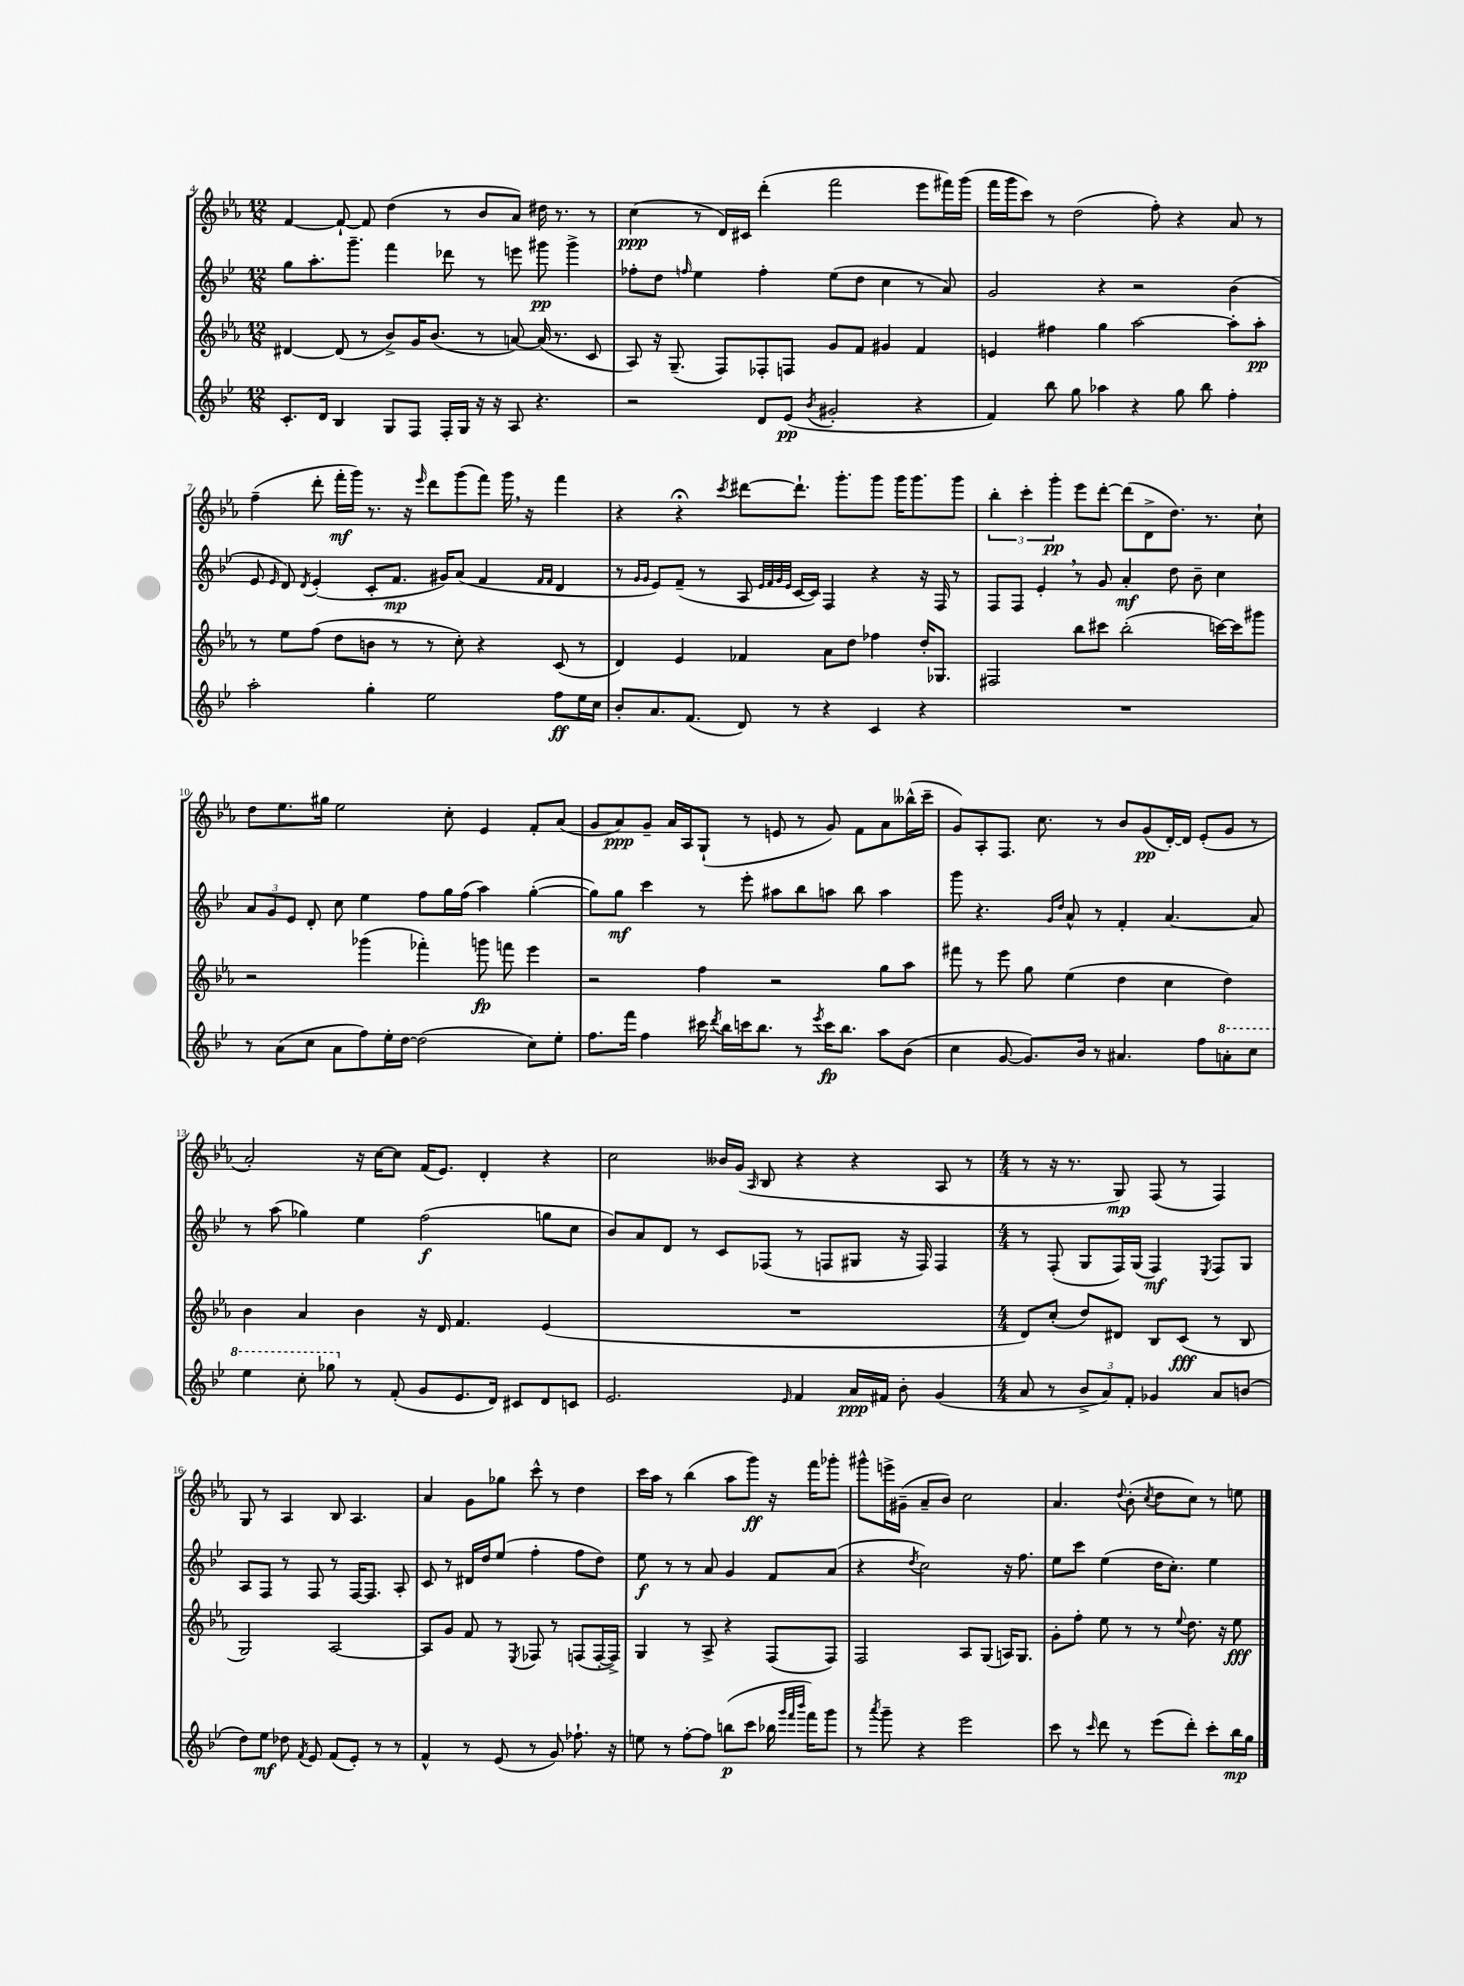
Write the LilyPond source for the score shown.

<<
\new StaffGroup <<
\new Staff = "s0" {
    \clef treble \key ees \major \numericTimeSignature \time 12/8
    \autoBeamOff f'4~ f'8~-! f'8 d''4( r8 bes'8[ aes'8]) dis''16 r8. r8 |
    c''4\ppp( r8 d'16[) cis'16] d'''4-.( f'''2 ees'''8[ fis'''16) g'''16]( |
    f'''16[ g'''16 c'''8]) r8 d''2( f''8-.) r4 aes'8 r8 |
    f''4--( d'''8-. f'''16[-.\mf g'''16]) r8. r16 \grace { ees'''16 } d'''8[ g'''8( f'''8]) g'''16 \breathe r16 f'''4 |
    r4 r4\fermata \acciaccatura { c'''8 } dis'''8[~ dis'''8.]-! g'''8.[-. g'''8] g'''16[ g'''8. g'''8] |
    \tuplet 3/2 { bes''4-. c'''4-. g'''4-.\pp } ees'''8[ d'''8]~-. d'''8[( d'8-> d''8.]) r8. c''8-! |
    d''8[ ees''8. gis''16] ees''2 c''8-. ees'4 f'8[-. aes'8]( |
    g'8[ aes'8\ppp) g'8]-- aes'16[ aes16 g8]-!( r8 e'8 r8 g'8) f'8[ aes'8 beses''16-^( c'''16]-- |
    g'8[) aes8-. f8.] c''8. r8 bes'8[ g'8\pp( d'16~-.) d'16] ees'8[-.( g'8] r8 |
    aes'2-.) r16 c''16[~ c''8] f'16[( ees'8.]) d'4-. r4 |
    c''2 beses'16[ g'16]( \grace { aes16 } bes8 r4 r4 aes8 r8 |
    \numericTimeSignature \time 4/4 r8 r16 r8. g8\mp) f8( r8 f4) |
    g8 r8 aes4 bes8 aes4. |
    aes'4 g'8[ ges''8] c'''8-^ r8 d''4 |
    c'''16[ aes''16] r8 bes''4( aes''8[ g'''8]\ff) r16 f'''16[ ges'''8]-. |
    gis'''8[-^ e'''16-> gis'16]--( aes'8[-- bes'8]) c''2 |
    aes'4. \appoggiatura { d''8 } bes'8-.( \acciaccatura { c''8 } d''8[ c''8]) r8 e''8 \bar "|." |
}
\new Staff = "s1" {
    \clef treble \key bes \major \numericTimeSignature \time 12/8
    \autoBeamOff g''8[ a''8.-. g'''8.]-- f'''4 des'''8 r8 e'''8 gis'''8\pp gis'''4-> |
    fes''8[-. d''8] \grace { f''16 } ees''4 f''4-. ees''8[( d''8] c''4 r8 a'8) |
    g'2 r4 r2 bes'4( |
    ees'8 \grace { ees'16 } d'8) \acciaccatura { d'8 } ees'4-.( c'8[-. f'8.]\mp gis'16[) a'8]( f'4 \grace { f'16[ f'16] } d'4 |
    r8 \grace { g'16[ g'16] } ees'8[) f'8]--( r8 a8 \grace { ees'32[ f'32 g'32 ees'32] } c'16[~ c'16]) f4 r4 r16 f16 r8 |
    f8[ f8] ees'4-. \breathe r8 g'8 a'4-.\mf d''8 bes'8-- c''4 |
    \tuplet 3/2 { a'8[ g'8 ees'8] } d'8-. c''8 ees''4 f''8[ g''16 f''16]( a''4) g''4~-.( |
    g''8[) g''8]\mf c'''4 r8 ees'''8-. ais''8[ bes''8 a''8] bes''8 a''4 |
    g'''8 r4. \grace { g'16[ d''16] } a'8-^ r8 f'4-. a'4.~ a'8 |
    r8 a''8( ges''4) ees''4 f''2\f( g''8[ c''8] |
    bes'8[) a'8 d'8] r8 c'8[ fes8]( r8 f8[ gis8] r16 f16) f4 |
    \numericTimeSignature \time 4/4 r8 f8-.( g8[ f16) g16]( f4\mf) \acciaccatura { ees8 } f8[ g8] |
    a8[ f8] r8 f8 r8 f16[~ f8.] a8-. |
    c'8 r8 dis'16[ d''16 ees''8]( f''4-. f''8[ d''8]) |
    ees''8\f r8 r8 a'8 g'4 f'8[ a'8]( |
    r4 \acciaccatura { d''8 } c''2) r16 f''8. |
    ees''8[ c'''8] ees''4( d''16[ c''8.]-.) ees''4 \bar "|." |
}
\new Staff = "s2" {
    \clef treble \key ees \major \numericTimeSignature \time 12/8
    \autoBeamOff dis'4~ dis'8( r8 bes'8[->) g'16 bes'8.]( r8 a'8~) a'16( r8. c'8 |
    aes8) r16 g8.--( f8[) fes8-. f8] g'8[ f'8] gis'4 f'4 |
    e'4 fis''4 g''4 aes''2~ aes''8[-. aes''8]-.\pp |
    r8 ees''8[ f''8]( d''8[ b'8] r8 r8 c''8-.) r4 c'8( r8 |
    d'4) ees'4 fes'4 aes'8[ d''8] fes''4 d''16[-. ges8.] |
    fis2 bes''8[ cis'''8] bes''2-.( c'''16[~) c'''16 gis'''8] |
    r2 ges'''4( fes'''4-.) g'''8\fp f'''8 ees'''4 |
    r2 f''4 r2 g''8[ aes''8] |
    fis'''8 r8 ees'''8 g''8 ees''4( d''4 c''4 d''4) |
    bes'4 aes'4 bes'4 r16 d'16 f'4. ees'4( |
    R1. |
    \numericTimeSignature \time 4/4 d'8[) c''8]-.( d''8[) dis'8] bes8[ c'8]\fff( r8 bes8 |
    g2) aes2~ |
    aes8[ g'8] f'8 r8 \acciaccatura { ees8 } fes8 r8 f8[( f16~-. f16]->) |
    g4 r8 aes8-> r4 f8[( f8]) |
    f2 aes8[ g8]( a16[) g8.] |
    g'8[-. f''8]-. ees''8 r8 r8 \appoggiatura { ees''8 } d''8. r16 ees''8\fff \bar "|." |
}
\new Staff = "s3" {
    \clef treble \key bes \major \numericTimeSignature \time 12/8
    \autoBeamOff c'8.[-. d'16] bes4 g8[ f8] f16[-. g16] r16 r16 a8 r4. |
    r2 d'8[ ees'8]\pp( \acciaccatura { bes'8 } gis'2-. r4 |
    f'4) bes''8 g''8 aes''4 r4 g''8 bes''8 f''4-. |
    a''2-. g''4-. ees''2 f''8[\ff ees''16 c''16] |
    bes'8[-. a'8. f'8.]( d'8) r8 r4 c'4 r4 |
    R1. |
    r8 a'8[( c''8] a'8[ f''8) ees''16-. d''16]~ d''2( c''8[) ees''8]-. |
    f''8.[ f'''16] f''4 cis'''16 \acciaccatura { d'''8 } bes''16[ c'''16 bes''8.] r8 \acciaccatura { ees'''8 } c'''16[\fp bes''8.] a''8[ bes'8]( |
    c''4 g'8~ g'8.[) bes'16] r8 ais'4. f''8[ \ottava #1 a''!8-. c'''8] |
    ees'''4 c'''8-. ges'''8 \ottava #0 r8 f'8-.( g'8[ ees'8. d'16]) cis'8[ d'8 c'8] |
    ees'2. \grace { ees'16 } f'4 a'16[\ppp fis'16] bes'8-. g'4( |
    \numericTimeSignature \time 4/4 a'8 r8 \tuplet 3/2 { bes'8[-> a'8) f'8]-. } ges'4 a'8[ b'8]( |
    d''8[) ees''8]\mf des''8 \acciaccatura { f'8 } ees'8 f'8[( ees'8]-.) r8 r8 |
    f'4-^ r8 ees'8( r8 g'8) fes''8.-! r16 |
    e''8 r8 f''8[~-. f''8] b''8[\p( c'''8] bes''16 \grace { g'''32[ f'''32 bes'''32] } f'''16[) g'''8] |
    r8 \acciaccatura { a'''8 } g'''8-- r4 ees'''2 |
    c'''8 r8 \grace { c'''16 } d'''8 r8 ees'''8[( d'''8]-.) c'''8[-. bes''16\mp g''16] \bar "|." |
}
>>
>>
\layout { \context { \Score currentBarNumber = #4 } }
